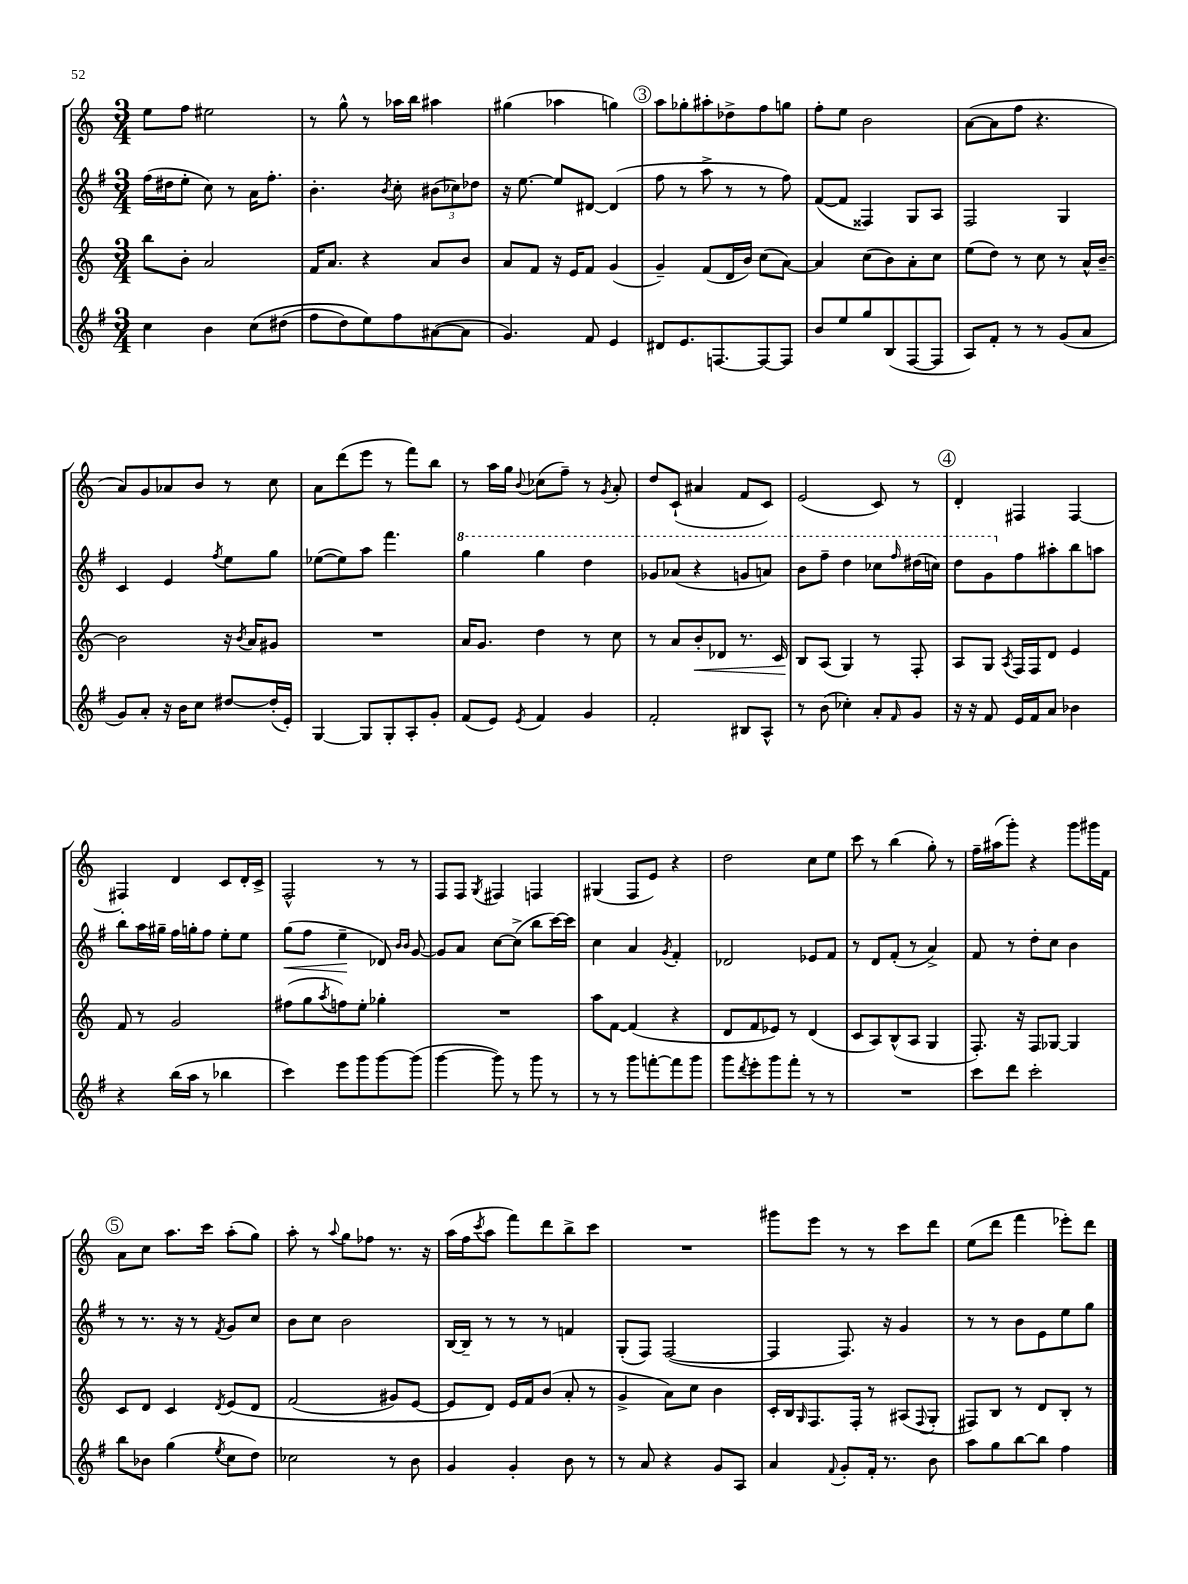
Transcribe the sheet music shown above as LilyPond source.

<<
\new StaffGroup <<
\new Staff = "s0" {
    \clef treble \key c \major \numericTimeSignature \time 3/4
    e''8 f''8 eis''2 |
    r8 g''8-^ r8 aes''16 b''16 ais''4 |
    gis''4( aes''4 g''4) |
    \mark \markup { \circle "3" } a''8 ges''8-. ais''8-. des''8-> f''8 g''8 |
    f''8-. e''8 b'2 |
    a'8~( a'8 f''8 r4. |
    a'8) g'8 aes'8 b'8 r8 c''8 |
    a'8 d'''8( e'''8 r8 f'''8) b''8 |
    r8 a''16 g''16 \appoggiatura { b'8 } ces''8( f''8--) r8 \acciaccatura { g'8 } a'8-. |
    d''8 c'8-!( ais'4 f'8 c'8) |
    e'2( c'8) r8 |
    \mark \markup { \circle "4" } d'4-. fis4 fis4~ |
    fis4-. d'4 c'8 d'16-. c'16-> |
    f2-^ r8 r8 |
    f8 f8 \acciaccatura { g8 } fis4 f4 |
    gis4( f8 e'8) r4 |
    d''2 c''8 e''8 |
    c'''8 r8 b''4( g''8-.) r8 |
    f''16-- ais''16( g'''8-.) r4 g'''8 gis'''16 f'16 |
    \mark \markup { \circle "5" } a'8 c''8 a''8. c'''16 a''8-.( g''8) |
    a''8-. r8 \appoggiatura { a''8 } g''8 fes''8 r8. r16 |
    a''16( f''16 \acciaccatura { c'''8 } a''8 f'''8) d'''8 b''8-> c'''8 |
    R2. |
    gis'''8 e'''8 r8 r8 c'''8 d'''8 |
    e''8( d'''8 f'''4 ees'''8-.) d'''8 \bar "|." |
}
\new Staff = "s1" {
    \clef treble \key g \major \numericTimeSignature \time 3/4
    fis''16( dis''16 e''8-. c''8) r8 a'16 fis''8.-. |
    b'4.-. \acciaccatura { b'8 } c''8-. \tuplet 3/2 { bis'8( ces''8) des''8 } |
    r16 e''8.~ e''8 dis'8~ dis'4( |
    \mark \markup { \circle "3" } fis''8 r8 a''8-> r8 r8 fis''8) |
    fis'8~( fis'8 fisis4) g8 a8 |
    fis2 g4 |
    c'4 e'4 \acciaccatura { fis''8 } e''8 g''8 |
    ees''8~( ees''8) a''8 fis'''4. |
    \ottava #1 g'''4 g'''4 d'''4 |
    ges''8 aes''8( r4 g''8 a''8) |
    b''8 fis'''8-- d'''4 ces'''8 \grace { fis'''16 } dis'''16( c'''16) |
    \mark \markup { \circle "4" } d'''8 g''8 \ottava #0 fis''8 ais''8-. b''8 a''8 |
    b''8 a''16 gis''16-- fis''16 g''16-. fis''8 e''8-. e''8 |
    g''8\<( fis''8 e''4--\! des'8) \grace { b'16 b'16 } g'8~ |
    g'8 a'8 c''8~ c''8->( b''8 c'''16~) c'''16 |
    c''4 a'4 \acciaccatura { g'8 } fis'4-. |
    des'2 ees'8 fis'8 |
    r8 d'8 fis'8-.( r8 a'4->) |
    fis'8 r8 d''8-. c''8 b'4 |
    \mark \markup { \circle "5" } r8 r8. r16 r8 \acciaccatura { fis'8 } g'8 c''8 |
    b'8 c''8 b'2 |
    b16~ b16-- r8 r8 r8 f'4 |
    g8-.( fis8) fis2~( |
    fis4 fis8.) r16 g'4 |
    r8 r8 b'8 e'8 e''8 g''8 \bar "|." |
}
\new Staff = "s2" {
    \clef treble \key c \major \numericTimeSignature \time 3/4
    b''8 b'8-. a'2 |
    f'16 a'8. r4 a'8 b'8 |
    a'8 f'8 r16 e'16 f'8 g'4( |
    \mark \markup { \circle "3" } g'4--) f'8( d'16 b'16) c''8( a'8~) |
    a'4 c''8( b'8) a'8-. c''8 |
    e''8( d''8) r8 c''8 r8 a'16-^ b'16~-- |
    b'2 r16 \acciaccatura { b'8 } a'16 gis'8 |
    R2. |
    a'16 g'8. d''4 r8 c''8 |
    r8 a'8 b'8-.\< des'8 r8. c'16 |
    b8\! a8( g4) r8 f8-. |
    \mark \markup { \circle "4" } a8 g8 \acciaccatura { a8 } f16 f16 d'8 e'4 |
    f'8 r8 g'2 |
    fis''8( g''8 \acciaccatura { a''8 } f''8) e''8-. ges''4-. |
    R2. |
    a''8 f'8~ f'4( r4 |
    d'8 f'8 ees'8) r8 d'4( |
    c'8 a8) b8-^( a8 g4 |
    f8.-.) r16 f8 ges8~ ges4 |
    \mark \markup { \circle "5" } c'8 d'8 c'4 \acciaccatura { d'8 } e'8\( d'8 |
    f'2( gis'8) e'8~ |
    e'8 d'8\) e'16 f'16 b'8( a'8-. r8 |
    g'4-> a'8) c''8 b'4 |
    c'16-. b16 \grace { g16 } f8. f16-. r8 ais8( \appoggiatura { f8 } g8-. |
    fis8) b8 r8 d'8 b8-. r8 \bar "|." |
}
\new Staff = "s3" {
    \clef treble \key g \major \numericTimeSignature \time 3/4
    c''4 b'4 c''8\( dis''8( |
    fis''8 d''8) e''8\) fis''8 ais'8~( ais'8 |
    g'4.) fis'8 e'4 |
    \mark \markup { \circle "3" } dis'8 e'8. f8.~ f8~ f8 |
    b'8 e''8 g''8 b8( fis8~ fis8 |
    a8) fis'8-. r8 r8 g'8( a'8 |
    g'8) a'8-. r16 b'16 c''8 dis''8~ dis''16-.( e'16-.) |
    g4~ g8 g8-. a8-. g'8-. |
    fis'8( e'8) \acciaccatura { e'8 } fis'4 g'4 |
    fis'2-. bis8 a8-^ |
    r8 b'8( ces''4-.) a'8-. \grace { fis'16 } g'8 |
    \mark \markup { \circle "4" } r16 r16 fis'8 e'16 fis'16 a'8 bes'4 |
    r4 b''16( a''16 r8 bes''4 |
    c'''4) e'''8 g'''8 g'''8~ g'''8( |
    g'''4~ g'''8) r8 g'''8 r8 |
    r8 r8 g'''8 f'''8~-. f'''8 g'''8 |
    g'''8 \acciaccatura { d'''8 } e'''8-. g'''8 fis'''8-. r8 r8 |
    R2. |
    c'''8 d'''8 c'''2-. |
    \mark \markup { \circle "5" } b''8 bes'8 g''4( \acciaccatura { e''8 } c''8 d''8) |
    ces''2 r8 b'8 |
    g'4 g'4-. b'8 r8 |
    r8 a'8 r4 g'8 a8 |
    a'4 \appoggiatura { fis'8 } g'8-. fis'16-. r8. b'8 |
    a''8 g''8 b''8~ b''8 fis''4 \bar "|." |
}
>>
>>
\layout { \context { \Score \remove "Bar_number_engraver" } }
